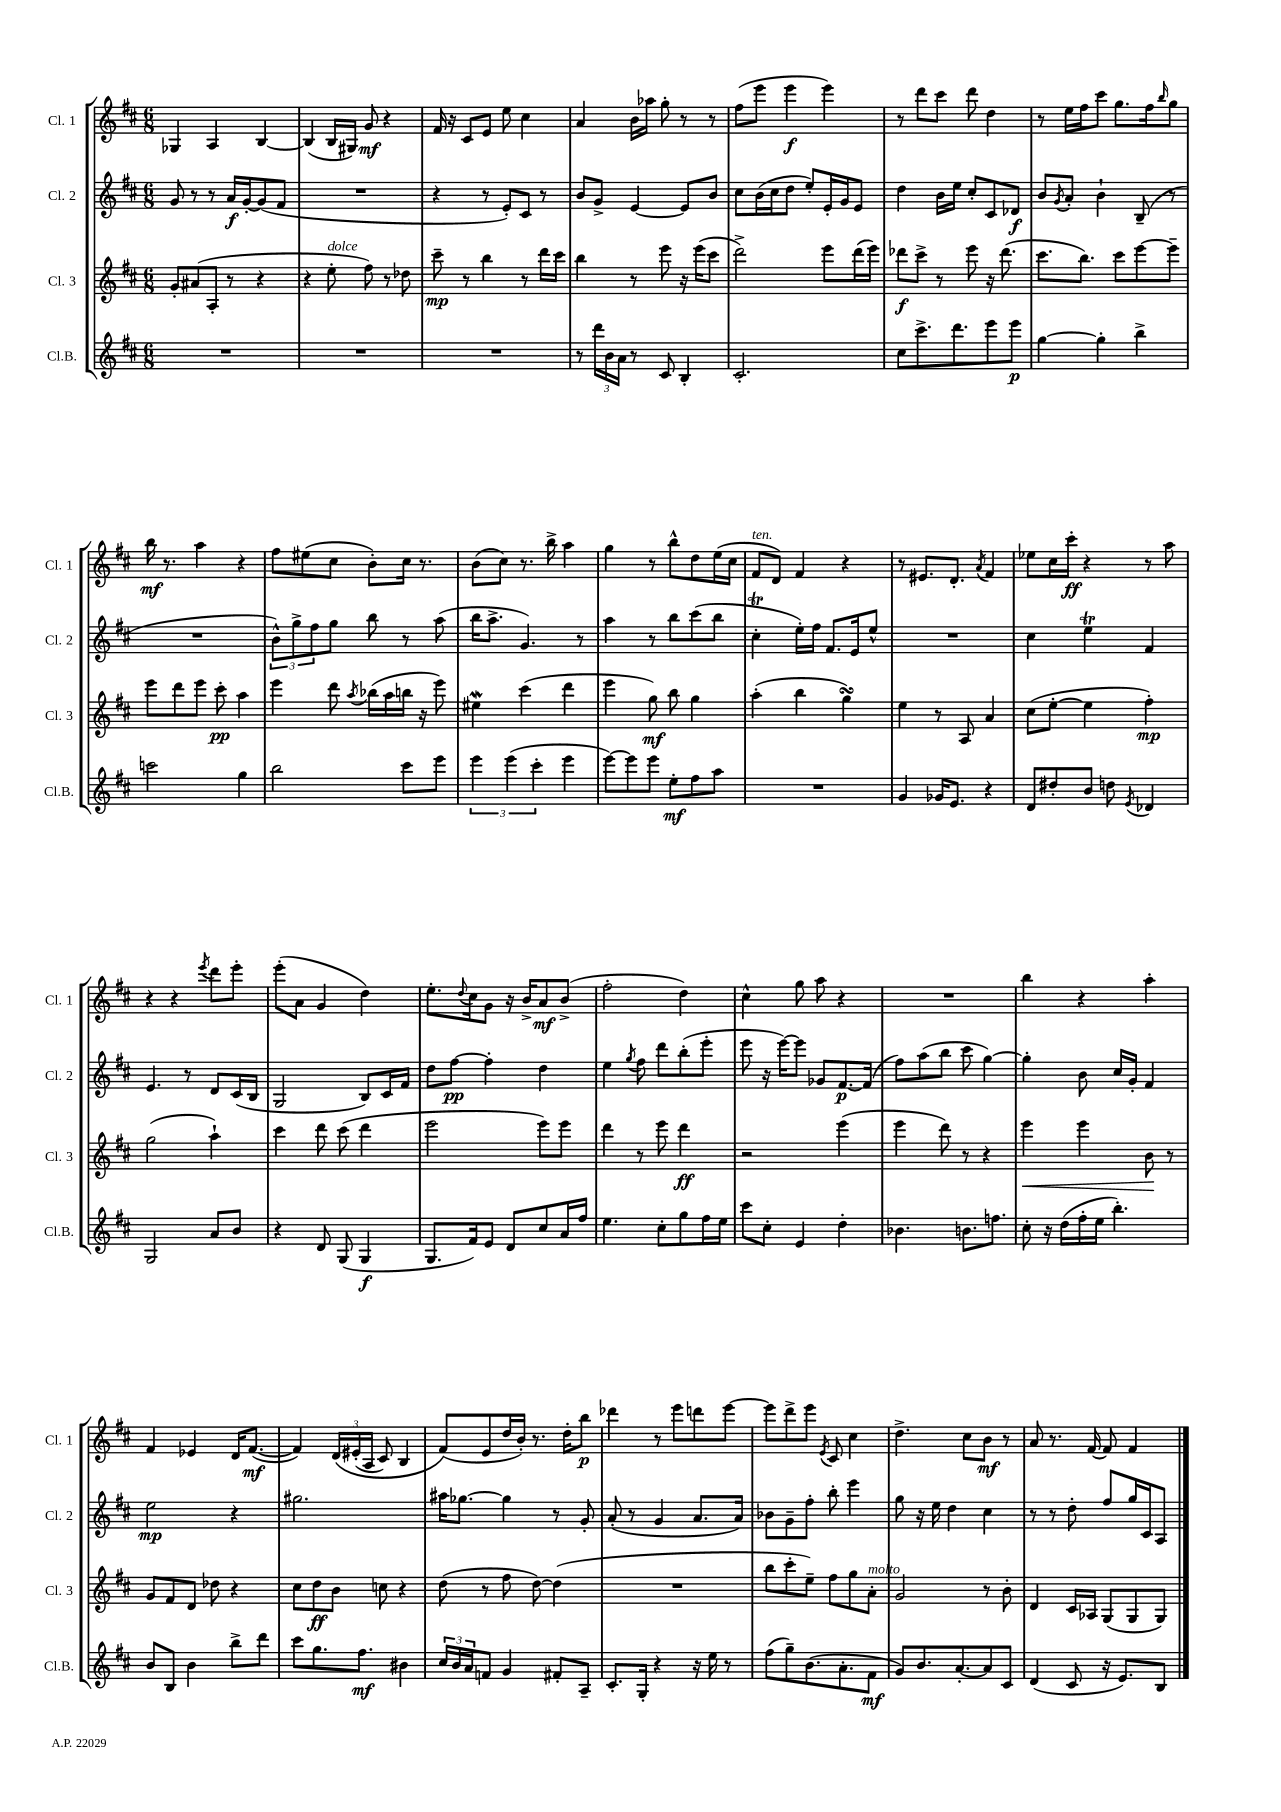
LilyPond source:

<<
\new StaffGroup <<
\new Staff = "s0" \with { instrumentName = "Cl. 1" shortInstrumentName = "Cl. 1" } {
    \clef treble \key d \major \numericTimeSignature \time 6/8
    ges4 a4 b4~ |
    b4( b16 gis16) g'8\mf r4 |
    fis'16 r16 cis'8 e'8 e''8 cis''4 |
    a'4 b'16 aes''16 g''8-. r8 r8 |
    fis''8( e'''8 e'''4\f e'''4) |
    r8 d'''8 cis'''8 d'''8 d''4 |
    r8 e''16 fis''16 cis'''8 g''8. fis''16 \grace { b''16 } g''8 |
    b''16\mf r8. a''4 r4 |
    fis''8 eis''8( cis''8 b'8-.) cis''16 r8. |
    b'8( cis''8) r8. b''16-> a''4 |
    g''4 r8 b''8-^ d''8 e''16( cis''16 |
    fis'8^\markup { \italic "ten." } d'8) fis'4 r4 |
    r8 eis'8. d'8.-. \acciaccatura { a'8 } fis'4 |
    ees''8 cis''16 cis'''16-.\ff r4 r8 a''8 |
    r4 r4 \acciaccatura { e'''8 } d'''8 e'''8-. |
    e'''8-.( a'8 g'4 d''4) |
    e''8.-. \appoggiatura { d''8 } cis''16 g'8 r16 b'16-> a'8\mf b'8->( |
    fis''2-. d''4) |
    cis''4-^ g''8 a''8 r4 |
    R2. |
    b''4 r4 a''4-. |
    fis'4 ees'4 d'16 fis'8.~\mf( |
    fis'4) \tuplet 3/2 { d'16\( eis'16-.( a16 } cis'8) b4 |
    fis'8(\) e'8 d''16 b'16-.) r8. d''16-. b''8\p |
    des'''4 r8 e'''8 d'''8 e'''8~ |
    e'''8 d'''8-> e'''8 \acciaccatura { e'8 } cis'8 cis''4 |
    d''4.-> cis''8 b'8\mf r8 |
    a'8 r8. fis'16~ fis'8 fis'4 \bar "|." |
}
\new Staff = "s1" \with { instrumentName = "Cl. 2" shortInstrumentName = "Cl. 2" } {
    \clef treble \key d \major \numericTimeSignature \time 6/8
    g'8 r8 r8 a'16\f g'16~-. g'8( fis'8 |
    R2. |
    r4 r8 e'8-.) cis'8 r8 |
    b'8 g'8-> e'4~ e'8 b'8 |
    cis''8 b'16( cis''16 d''8 e''8-.) e'16-. g'16 e'8 |
    d''4 b'16 e''16 cis''8-. cis'8 des'8\f |
    b'8 \acciaccatura { g'8 } a'8-. b'4-! b8--( r8 |
    R2. |
    \tuplet 3/2 { b'8-^) g''8-> fis''8 } g''8 b''8 r8 a''8( |
    b''16 a''8.-> g'4.) r8 |
    a''4 r8 b''8 cis'''8( b''8 |
    cis''4-.\trill e''16-.) fis''16 fis'8. e'16 e''8-^ |
    R2. |
    cis''4 e''4\trill fis'4 |
    e'4. r8 d'8 cis'16( b16 |
    g2 b8) cis'16 fis'16 |
    d''8 fis''8~\pp fis''4-. d''4 |
    e''4 \acciaccatura { g''8 } fis''8 d'''8 b''8-.( e'''8-. |
    e'''8 r16 e'''16~) e'''8 ges'8 fis'8.~\p fis'16( |
    fis''8) a''8( b''8 cis'''8 g''4~) |
    g''4-. b'8 cis''16 g'16-. fis'4 |
    e''2\mp r4 |
    gis''2. |
    ais''16 ges''8.~ ges''4 r8 g'8-. |
    a'8-.( r8 g'4 a'8. a'16) |
    bes'8 g'8-- fis''8-. b''8-. e'''4 |
    g''8 r16 e''16 d''4 cis''4 |
    r8 r8 d''8-. fis''8 g''16 cis'16 a8 \bar "|." |
}
\new Staff = "s2" \with { instrumentName = "Cl. 3" shortInstrumentName = "Cl. 3" } {
    \clef treble \key d \major \numericTimeSignature \time 6/8
    g'8-. ais'8( a8-. r8 r4 |
    r4 e''8-.^\markup { \italic "dolce" } fis''8) r8 des''8 |
    cis'''8--\mp r8 b''4 r8 d'''16 cis'''16 |
    b''4 r8 e'''8 r16 e'''16( cis'''8 |
    d'''2->) e'''8 d'''16( e'''16) |
    des'''8\f cis'''8-> r8 e'''8 r16 des'''8.( |
    cis'''8. b''8.) cis'''8 e'''8~ e'''8-- |
    e'''8 d'''8 e'''8 cis'''8-.\pp a''4 |
    e'''4 d'''8 \acciaccatura { a''8 } bes''16( a''16 b''16 r16 e'''8) |
    eis''4\mordent cis'''4( d'''4 |
    e'''4 g''8\mf) b''8 g''4 |
    a''4-.( b''4 g''4\turn) |
    e''4 r8 a8 a'4 |
    cis''8( e''8~-. e''4 fis''4-.\mp) |
    g''2( a''4-!) |
    cis'''4 d'''8 cis'''8( d'''4 |
    e'''2 e'''8) e'''8 |
    d'''4 r8 e'''8 d'''4\ff |
    r2 e'''4( |
    e'''4 d'''8) r8 r4 |
    e'''4\< e'''4 b'8\! r8 |
    g'8 fis'8 d'8 des''8 r4 |
    cis''8 d''8\ff b'8 c''8 r4 |
    d''8( r8 fis''8 d''8~) d''4( |
    R2. |
    b''8 cis'''8-. e''8--) fis''8 g''8 a'8-.^\markup { \italic "molto" } |
    g'2 r8 b'8-. |
    d'4 cis'16 aes16 g8( g8 g8) \bar "|." |
}
\new Staff = "s3" \with { instrumentName = "Cl.B." shortInstrumentName = "Cl.B." } {
    \clef treble \key d \major \numericTimeSignature \time 6/8
    R2. |
    R2. |
    R2. |
    r8 \tuplet 3/2 { d'''16 b'16 a'16 } r8 cis'8 b4-. |
    cis'2.-. |
    cis''8 cis'''8.-> d'''8. e'''8 e'''8\p |
    g''4~ g''4-. b''4-> |
    c'''2 g''4 |
    b''2 cis'''8 e'''8 |
    \tuplet 3/2 { e'''4 e'''4( cis'''4-. } e'''4 |
    e'''8~) e'''8 e'''8 e''8-.\mf fis''8 a''8 |
    R2. |
    g'4 ges'16 e'8. r4 |
    d'8 dis''8-. b'8 d''8 \acciaccatura { e'8 } des'4 |
    g2 a'8 b'8 |
    r4 d'8 g8( g4\f |
    g8. fis'16) e'8 d'8 cis''8 a'16 fis''16 |
    e''4. cis''8-. g''8 fis''16 e''16 |
    cis'''8 cis''8-. e'4 d''4-. |
    bes'4. b'8. f''8. |
    cis''8-. r16 d''16( fis''16-. e''16 b''4.-.) |
    b'8 b8 b'4 b''8-> d'''8 |
    cis'''8 g''8. fis''8.\mf bis'4 |
    \tuplet 3/2 { cis''16 b'16 a'16 } f'8 g'4 fis'8-. a8-- |
    cis'8.-. g16-. r4 r16 e''16 r8 |
    fis''8( g''8--) b'8.( a'8.-. fis'8\mf |
    g'8) b'8. a'8.~-. a'8 cis'8 |
    d'4( cis'8 r16 e'8.) b8 \bar "|." |
}
>>
>>
\layout { \context { \Score \remove "Bar_number_engraver" } }
